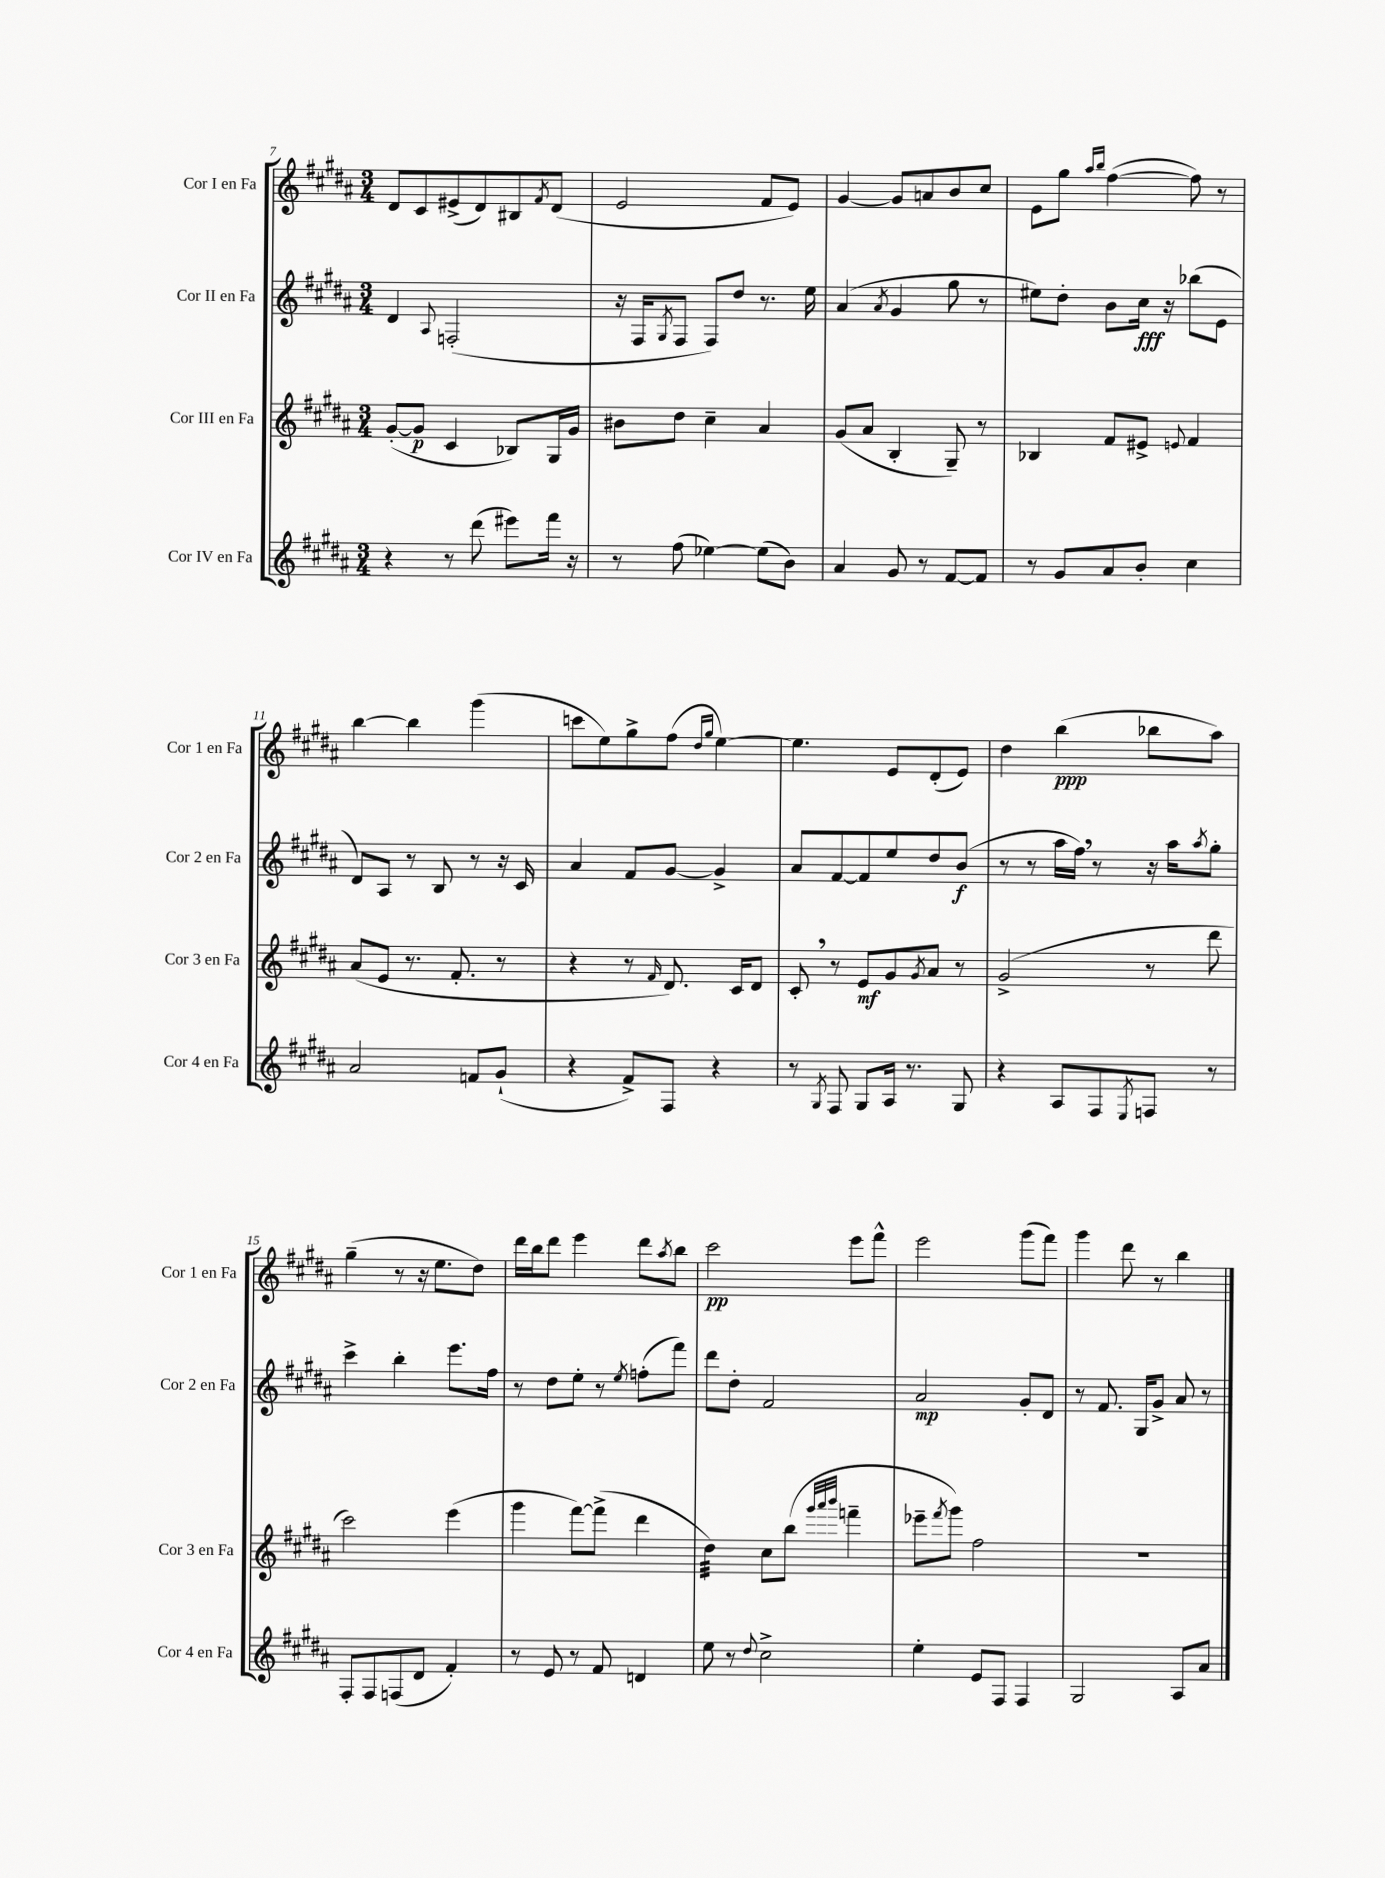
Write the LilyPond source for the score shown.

<<
\new StaffGroup <<
\new Staff = "s0" \with { instrumentName = "Cor I en Fa" shortInstrumentName = "Cor 1 en Fa" } {
    \clef treble \key b \major \numericTimeSignature \time 3/4
    dis'8 cis'8 eis'8->( dis'8) bis8 \acciaccatura { fis'8 } dis'8( |
    e'2 fis'8 e'8) |
    gis'4~ gis'8 a'8 b'8 cis''8 |
    e'8 gis''8 \grace { ais''16 b''16 } fis''4~( fis''8) r8 |
    b''4~ b''4 gis'''4( |
    c'''8 e''8) gis''8-> fis''8( \grace { dis''16 gis''16 } e''4~) |
    e''4. e'8 dis'8-.( e'8) |
    dis''4 b''4\ppp( bes''8 ais''8) |
    gis''4--( r8 r16 e''8. dis''8) |
    dis'''16 b''16 dis'''8 e'''4 dis'''8 \acciaccatura { ais''8 } b''8 |
    cis'''2\pp e'''8 fis'''8-^ |
    e'''2 gis'''8( fis'''8) |
    gis'''4 dis'''8 r8 b''4 \bar "|." |
}
\new Staff = "s1" \with { instrumentName = "Cor II en Fa" shortInstrumentName = "Cor 2 en Fa" } {
    \clef treble \key b \major \numericTimeSignature \time 3/4
    dis'4 \appoggiatura { ais8 } f2-.( |
    r16 fis16 \acciaccatura { gis8 } fis8 fis8) dis''8 r8. e''16 |
    ais'4( \acciaccatura { ais'8 } gis'4 gis''8 r8 |
    eis''8) dis''8-. b'8 cis''16\fff r16 bes''8( e'8 |
    dis'8) ais8 r8 b8 r8 r16 cis'16 |
    ais'4 fis'8 gis'8~ gis'4-> |
    ais'8 fis'8~ fis'8 e''8 dis''8 b'8\f( |
    r8 r8 ais''16 fis''16) \breathe r8 r16 ais''16 \acciaccatura { ais''8 } gis''8-. |
    cis'''4-> b''4-. e'''8. fis''16 |
    r8 dis''8 e''8-. r8 \acciaccatura { e''8 } f''8-.( fis'''8) |
    dis'''8 dis''8-. fis'2 |
    ais'2\mp gis'8-. dis'8 |
    r8 fis'8. gis16 gis'8-> ais'8 r8 \bar "|." |
}
\new Staff = "s2" \with { instrumentName = "Cor III en Fa" shortInstrumentName = "Cor 3 en Fa" } {
    \clef treble \key b \major \numericTimeSignature \time 3/4
    gis'8~-.( gis'8\p cis'4 bes8) gis16 gis'16 |
    bis'8 dis''8 cis''4-- ais'4 |
    gis'8( ais'8 b4-. gis8--) r8 |
    bes4 fis'8 eis'8-> \appoggiatura { e'8 } fis'4 |
    ais'8( e'8 r8. fis'8.-. r8 |
    r4 r8 \grace { fis'16 } dis'8.) cis'16 dis'8 |
    cis'8-. \breathe r8 e'8\mf gis'8 \acciaccatura { gis'8 } ais'8 r8 |
    gis'2->( r8 dis'''8 |
    cis'''2) e'''4( |
    gis'''4 fis'''8~) fis'''8->( dis'''4 |
    dis''4:32) cis''8 b''8( \grace { gis'''32 ais'''32 b'''32 } f'''4-- |
    ees'''8-- \acciaccatura { fis'''8 } gis'''8) fis''2 |
    R2. \bar "|." |
}
\new Staff = "s3" \with { instrumentName = "Cor IV en Fa" shortInstrumentName = "Cor 4 en Fa" } {
    \clef treble \key b \major \numericTimeSignature \time 3/4
    r4 r8 dis'''8( eis'''8) fis'''16 r16 |
    r8 fis''8( ees''4~) ees''8( b'8) |
    ais'4 gis'8 r8 fis'8~ fis'8 |
    r8 gis'8 ais'8 b'8-. cis''4 |
    ais'2 f'8 gis'8-!( |
    r4 fis'8->) fis8 r4 |
    r8 \acciaccatura { gis8 } fis8 gis8 ais16 r8. gis8 |
    r4 ais8 fis8 \acciaccatura { e8 } f8 r8 |
    fis8-. fis8 f8( dis'8 fis'4-.) |
    r8 e'8 r8 fis'8 d'4 |
    e''8 r8 \appoggiatura { dis''8 } cis''2-> |
    e''4-. e'8 fis8 fis4 |
    gis2 ais8 ais'8 \bar "|." |
}
>>
>>
\layout { \context { \Score currentBarNumber = #7 } }
